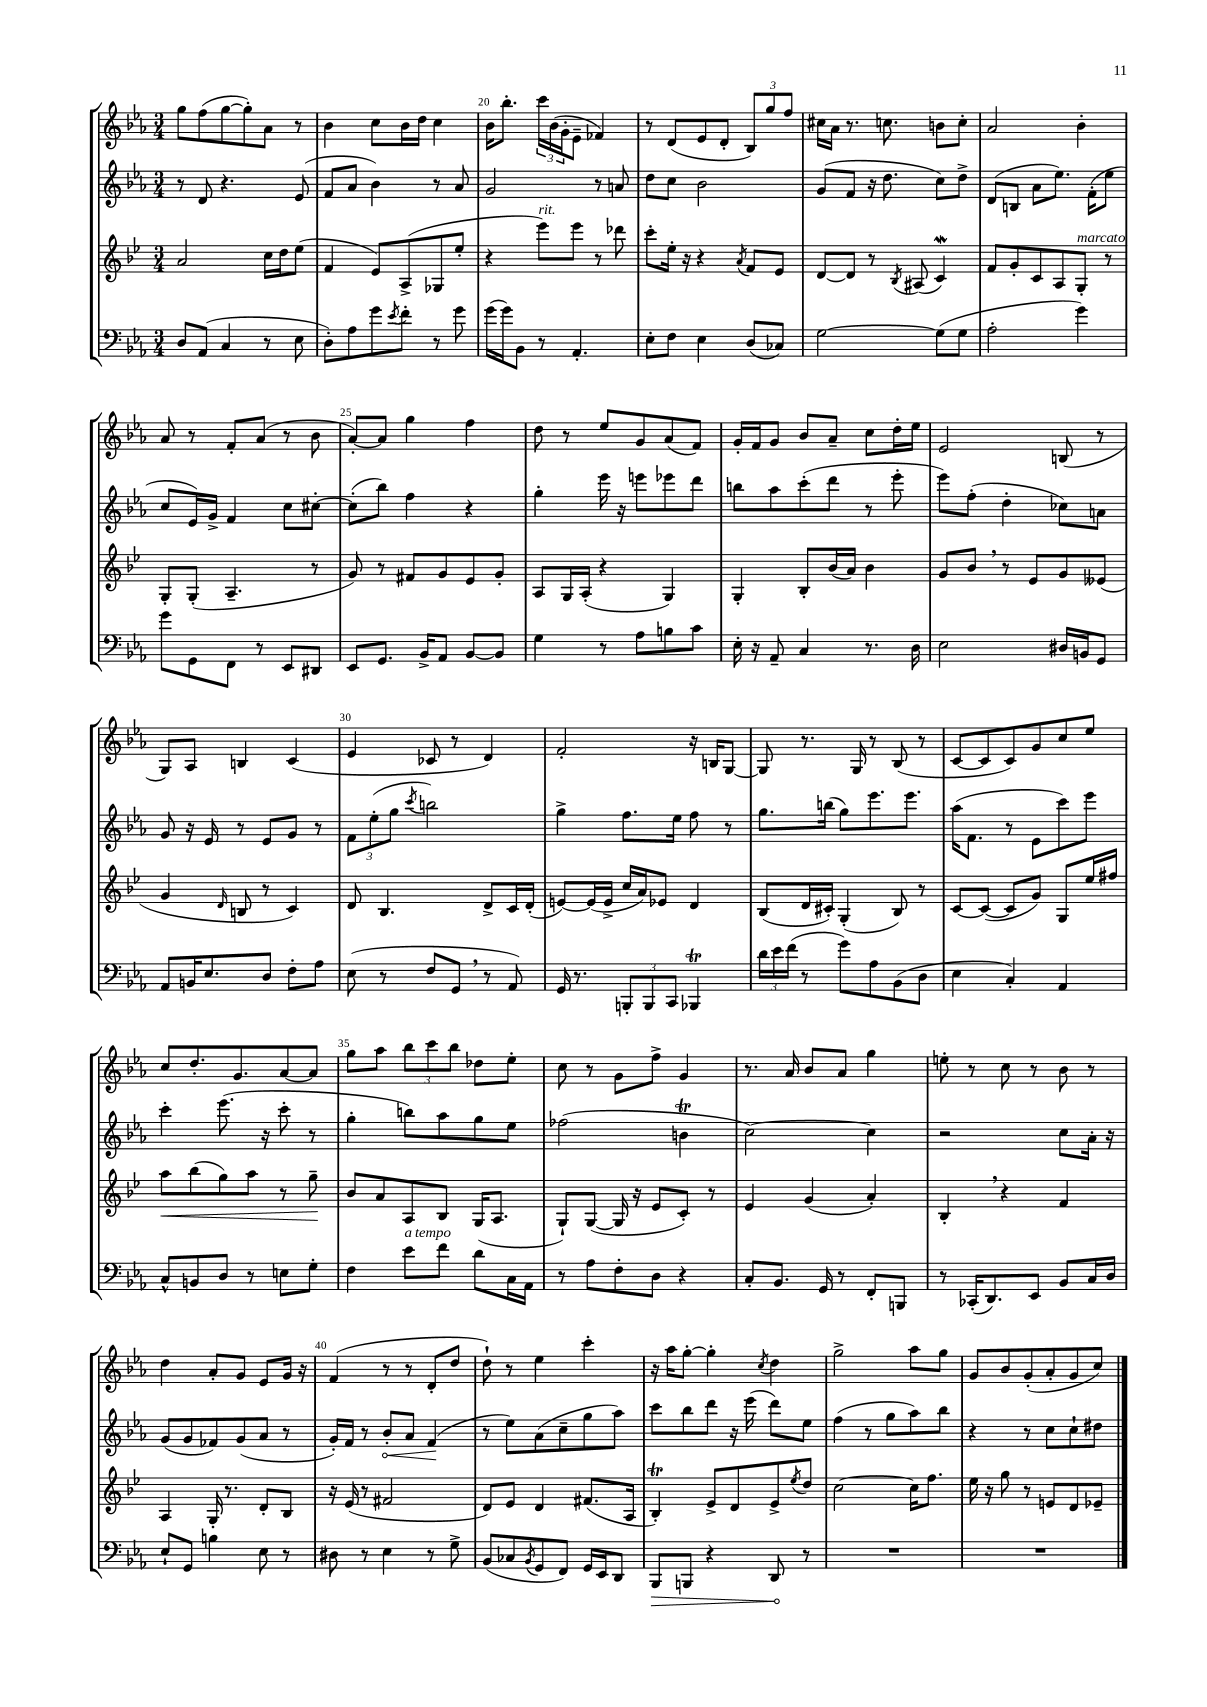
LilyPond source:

<<
\new StaffGroup <<
\new Staff = "s0" {
    \clef treble \key ees \major \numericTimeSignature \time 3/4
    g''8 f''8( g''8~ g''8-.) aes'8 r8 |
    bes'4 c''8 bes'16 d''16 c''4 |
    bes'16 bes''8.-. \tuplet 3/2 { c'''16 bes'16( g'16-. } ees'8-- fes'4) |
    r8 d'8( ees'8 d'8-. \tuplet 3/2 { bes8) g''8 f''8 } |
    cis''16 aes'16 r8. c''8. b'8 c''8-. |
    aes'2 bes'4-. |
    aes'8 r8 f'8-. aes'8( r8 bes'8 |
    aes'8~-.) aes'8 g''4 f''4 |
    d''8 r8 ees''8 g'8 aes'8( f'8) |
    g'16-. f'16 g'8 bes'8 aes'8-- c''8 d''16-. ees''16 |
    ees'2 b8( r8 |
    g8) aes8 b4 c'4( |
    ees'4 ces'8 r8 d'4) |
    f'2-. r16 b16 g8~ |
    g8 r8. g16 r8 bes8( r8 |
    c'8~ c'8 c'8) g'8 c''8 ees''8 |
    c''8 d''8.-. g'8. aes'8~ aes'8 |
    g''8 aes''8 \tuplet 3/2 { bes''8 c'''8 bes''8 } des''8 ees''8-. |
    c''8 r8 g'8 f''8-> g'4 |
    r8. aes'16 bes'8 aes'8 g''4 |
    e''8-. r8 c''8 r8 bes'8 r8 |
    d''4 aes'8-. g'8 ees'8 g'16 r16 |
    f'4( r8 r8 d'8-. d''8 |
    d''8-!) r8 ees''4 c'''4-. |
    r16 aes''16 g''8~-. g''4-. \acciaccatura { c''8 } d''4 |
    g''2-> aes''8 g''8 |
    g'8 bes'8 g'8-.( aes'8-. g'8 c''8) \bar "|." |
}
\new Staff = "s1" {
    \clef treble \key ees \major \numericTimeSignature \time 3/4
    r8 d'8 r4. ees'8( |
    f'8 aes'8 bes'4) r8 aes'8 |
    g'2 r8 a'8 |
    d''8 c''8 bes'2 |
    g'8( f'8 r16 d''8. c''8) d''8-> |
    d'8( b8 aes'8 ees''8.) f'16-.( ees''8 |
    c''8 ees'16) g'16-> f'4 c''8 cis''8~-. |
    cis''8-.( bes''8) f''4 r4 |
    g''4-. ees'''16 r16 e'''8 ees'''8 d'''8 |
    b''8 aes''8 c'''8-.( d'''8 r8 ees'''8-. |
    ees'''8) f''8-.( d''4-. ces''8) a'8 |
    g'8 r16 ees'16 r8 ees'8 g'8 r8 |
    \tuplet 3/2 { f'8 ees''8-.( g''8 } \acciaccatura { c'''8 } b''2) |
    g''4-> f''8. ees''16 f''8 r8 |
    g''8. b''16( g''8) ees'''8. ees'''8. |
    aes''16( f'8. r8 ees'8 c'''8) ees'''8 |
    c'''4-. ees'''8.( r16 c'''8-. r8 |
    g''4-. b''8) aes''8 g''8 ees''8 |
    fes''2( b'4\trill |
    c''2~) c''4 |
    r2 c''8 aes'16-. r16 |
    g'8( g'8 fes'8) g'8( aes'8 r8 |
    g'16-.) f'16 r8 \once \override Hairpin.circled-tip = ##t bes'8-.\< aes'8 f'4\!( |
    r8 ees''8) aes'8( c''8-- g''8 aes''8) |
    c'''8 bes''8 d'''8 r16 ees'''16( d'''8) ees''8 |
    f''4( r8 g''8 aes''8) bes''8 |
    r4 r8 c''8 c''8-! dis''8 \bar "|." |
}
\new Staff = "s2" {
    \clef treble \key bes \major \numericTimeSignature \time 3/4
    a'2 c''16 d''16 ees''8( |
    f'4 ees'8) a8->( ges8 ees''8-. |
    r4 ees'''8^\markup { \italic "rit." }) ees'''8 r8 des'''8 |
    c'''8-. ees''16-. r16 r4 \acciaccatura { a'8 } f'8 ees'8 |
    d'8~ d'8 r8 \acciaccatura { bes8 } ais8( c'4\mordent) |
    f'8 g'8-. c'8 a8 g8-.^\markup { \italic "marcato" } r8 |
    g8-. g8-.( a4.-- r8 |
    g'8) r8 fis'8 g'8 ees'8 g'8-. |
    a8 g16 a16-.( r4 g4) |
    g4-. bes8-. bes'16( a'16) bes'4 |
    g'8 bes'8 \breathe r8 ees'8 g'8 eeses'8( |
    g'4 \grace { d'16 } b8 r8 c'4) |
    d'8 bes4. d'8-> c'16 d'16-.( |
    e'8~) e'16( e'16-> c''16 a'16) ees'8 d'4 |
    bes8( d'16 cis'16-.) g4-.( bes8) r8 |
    c'8~ c'8~( c'8 g'8) g8 ees''16 fis''16 |
    a''8\< bes''8( g''8) a''8 r8 g''8--\! |
    bes'8 a'8 a8 bes8 g16( a8. |
    g8-!) g8~( g16 r16 ees'8 c'8-.) r8 |
    ees'4 g'4( a'4-.) |
    bes4-. \breathe r4 f'4 |
    a4 g16-. r8. d'8-. bes8 |
    r16 ees'16( r8 fis'2 |
    d'8) ees'8 d'4 fis'8.( a16 |
    bes4-.\trill) ees'8-> d'8 ees'8-> \acciaccatura { ees''8 } d''8 |
    c''2~ c''16 f''8. |
    ees''16 r16 g''8 r8 e'8 d'8 ees'8-- \bar "|." |
}
\new Staff = "s3" {
    \clef bass \key ees \major \numericTimeSignature \time 3/4
    d8 aes,8( c4 r8 ees8 |
    d8-.) aes8 g'8 \acciaccatura { ees'8 } f'8-. r8 g'8 |
    g'16( g'16) bes,8 r8 aes,4.-. |
    ees8-. f8 ees4 d8( ces8) |
    g2~ g8( g8 |
    aes2-. g'4) |
    g'8 g,8 f,8 r8 ees,8 dis,8 |
    ees,8 g,8. bes,16-> aes,8 bes,8~ bes,8 |
    g4 r8 aes8 b8 c'8 |
    ees16-. r16 aes,8-- c4 r8. d16 |
    ees2 dis16 b,16 g,8 |
    aes,8 b,16 ees8. d8 f8-. aes8 |
    ees8( r8 f8 g,8 \breathe r8 aes,8) |
    g,16 r8. \tuplet 3/2 { b,,8-. b,,8 c,8 } bes,,4\trill |
    \tuplet 3/2 { d'16 ees'16 f'16( } r8 g'8) aes8 bes,8( d8 |
    ees4 c4-.) aes,4 |
    c8-^ b,8 d8 r8 e8 g8-. |
    f4 ees'8^\markup { \italic "a tempo" } f'8 d'8 c16 aes,16 |
    r8 aes8 f8-. d8 r4 |
    c8-. bes,8. g,16 r8 f,8-. b,,8 |
    r8 ces,16-.( d,8.) ees,8 bes,8 c16 d16 |
    ees8-! g,8 b4 ees8 r8 |
    dis8 r8 ees4 r8 g8-> |
    bes,8( ces8 \acciaccatura { bes,8 } g,8 f,8) g,16 ees,16 d,8 |
    \once \override Hairpin.circled-tip = ##t bes,,8\> b,,8 r4 d,8\! r8 |
    R2. |
    R2. \bar "|." |
}
>>
>>
\layout { \context { \Score currentBarNumber = #18 \override BarNumber.break-visibility = ##(#f #t #t) barNumberVisibility = #(every-nth-bar-number-visible 5) } }
